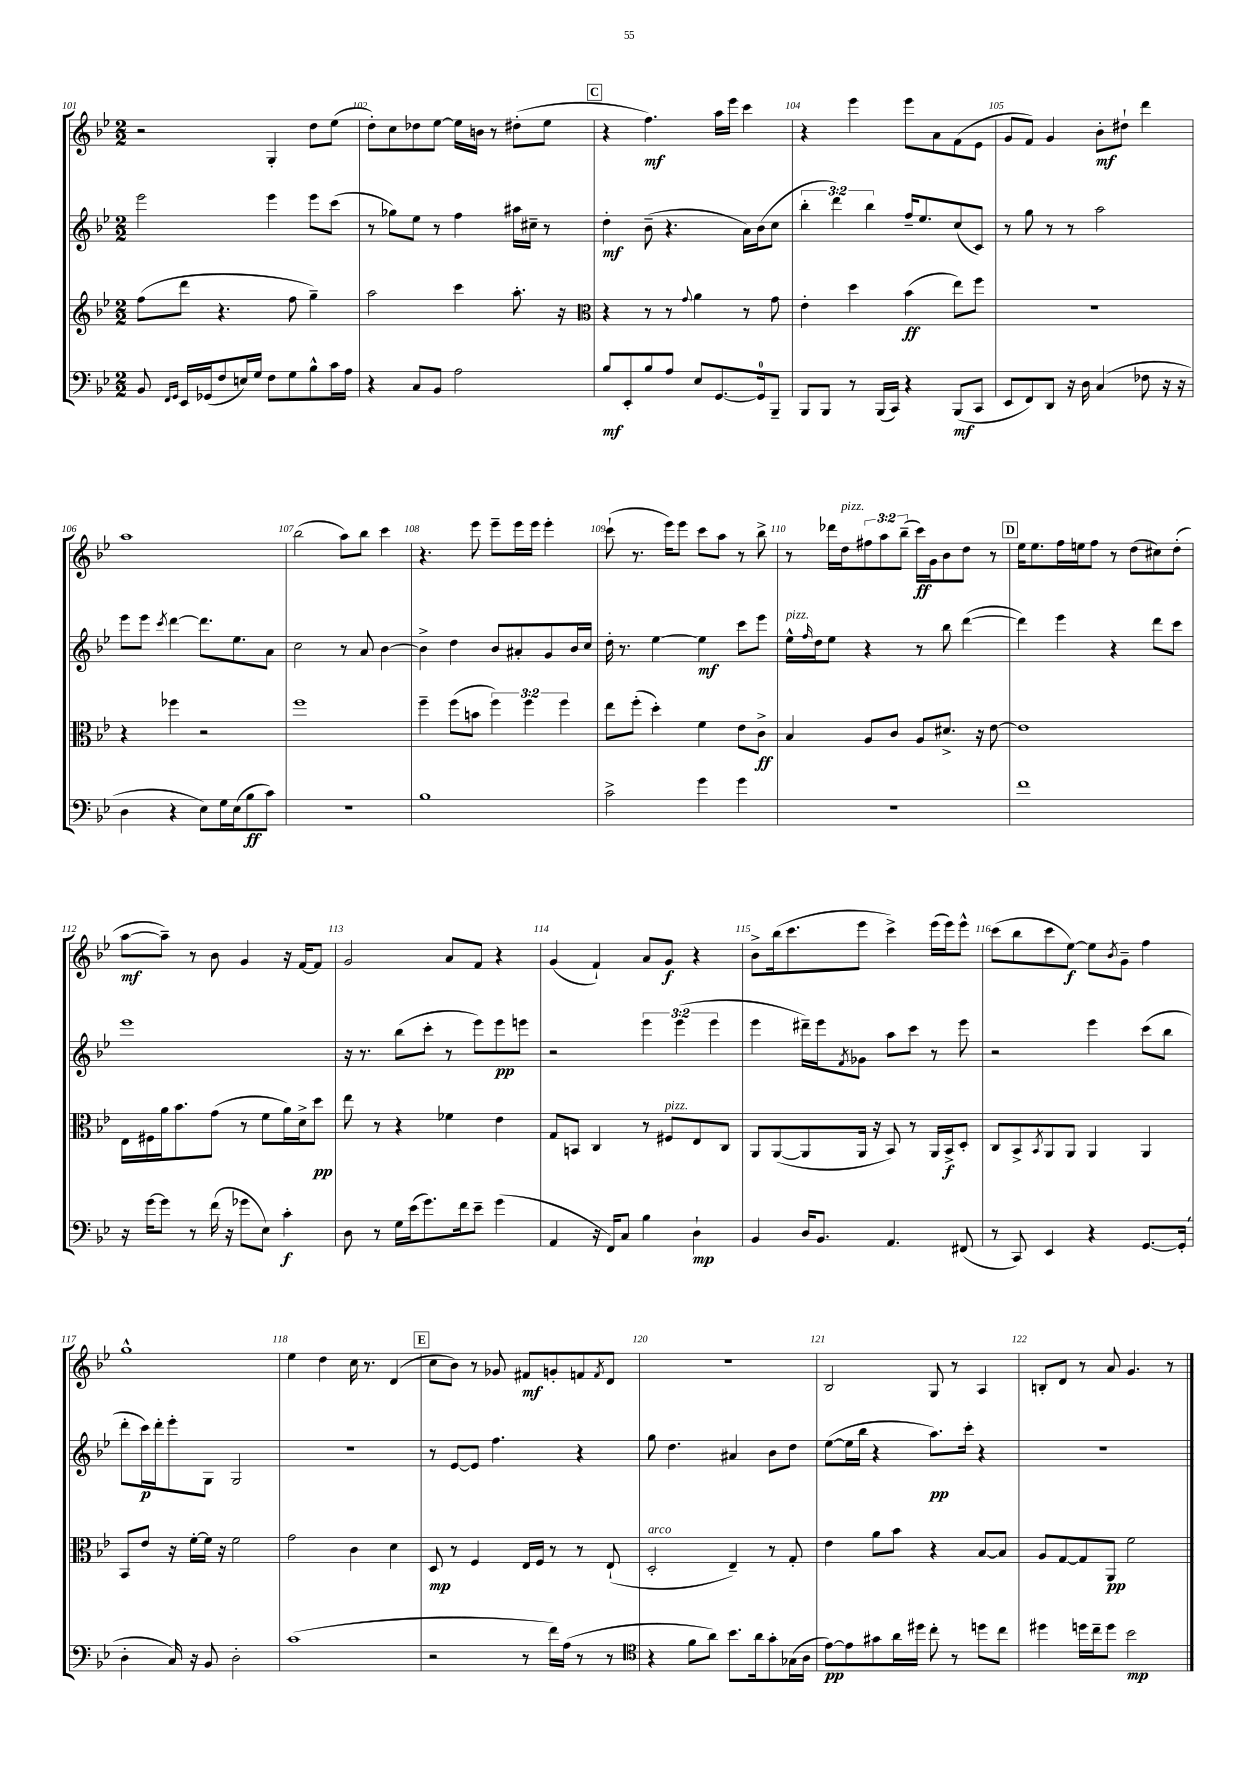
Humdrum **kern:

**kern	**kern	**kern	**kern
*staff4	*staff3	*staff2	*staff1
*clefF4	*clefG2	*clefG2	*clefG2
*k[b-e-]	*k[b-e-]	*k[b-e-]	*k[b-e-]
*M2/2	*M2/2	*M2/2	*M2/2
8BB-	(8ff	2eee-	2r
16qqFF	.	.	.
16qqGG	.	.	.
16EE-	8ddd	.	.
(16GG-	.	.	.
8F	4.r	.	.
16E)	.	.	.
16G	.	.	.
8F	.	4eee-	4G'
8G	8ff	.	.
8B-^^	4gg~)	8eee-	8dd
16c	.	(8ccc	(8ee-
16A	.	.	.
=	=	=	=
4r	2aa	8r	8dd')
.	.	8gg-)	8cc
8C	.	8ee-	8dd-
8BB-	.	8r	[8ee-
2A	4ccc	4ff	16ee-]
.	.	.	16b
.	.	.	8r
.	8.aa'	16aa#	(8dd#'
.	.	16cc#~	.
.	.	8r	8ee-
.	16r	.	.
=	=	=	=
*	*clefC3	*	*
8B-	4r	4dd'	4r
8EE-'	.	.	.
8B-	8r	(8b-~	4.ff)
8A	8r	4.r	.
.	8qqg	.	.
8E-	4a	.	.
[8.GG	.	.	16aa
.	.	.	16eee-
.	8r	16a)	4ccc
16GG]	.	(16b-	.
8BBB-~	8g	8cc	.
=	=	=	=
8BBB-	4e-'	6bb-'	4r
8BBB-	.	.	.
.	.	6ddd)	.
8r	4dd	.	4eee-
.	.	6bb-	.
(16BBB-	.	.	.
16CC)	.	.	.
4r	(4b-	16ff~	8eee-
.	.	8.ee-	.
.	.	.	8a
(8BBB-	8ee-)	(8cc	(8f
8CC	8ff	8c)	8e-
=	=	=	=
8EE-	1r	8r	8g
8FF)	.	8gg	8f)
8DD	.	8r	4g
16r	.	8r	.
16D	.	.	.
(4C	.	2aa	8b-'
.	.	.	8dd#`
8F-	.	.	4ddd
16r	.	.	.
16r	.	.	.
=	=	=	=
4D	4r	8eee-	1aa
.	.	8eee-	.
.	.	8qccc	.
4r	4ff-	[4ddd	.
8E-)	2r	8.ddd]	.
16G	.	.	.
(16E-	.	8.ee-	.
8B-	.	.	.
8c)	.	8a	.
=	=	=	=
1r	1ff	2cc	(2bb-
.	.	8r	8aa)
.	.	8a	8bb-
.	.	[4b-	4ccc
=	=	=	=
1B-	4ff~	4b-^]	4.r
.	(8ff	4dd	.
.	8b	.	8eee-
.	6ff)	8b-	8eee-~
.	.	8a#'	16eee-
.	6ff	.	.
.	.	.	16eee-
.	.	8g	4eee-'
.	6ff	.	.
.	.	16b-	.
.	.	16cc	.
=	=	=	=
2c^	8ee-	16dd'	(8ccc`
.	.	8.r	.
.	(8ff'	.	8.r
.	4dd')	[4ee-	.
.	.	.	16eee-)
.	.	.	8eee-
4g	4f	4ee-]	8ccc
.	.	.	8aa
4g	8e-	8ccc	8r
.	8c^	8eee-	8bb-^
=	=	=	=
1r	4B-	16ee-^^	8r
.	.	16qqff	.
.	.	16dd	.
.	.	8ee-	16ddd-
.	.	.	16dd
.	8A	4r	12ff#
.	.	.	12aa
.	8c	.	.
.	.	.	(12bb-~
.	8A	8r	16ccc)
.	.	.	16g
.	8.d#^	8bb-	8b-
.	.	([4ddd	8dd
.	16r	.	.
.	[8e-	.	8r
=	=	=	=
1f	1e-]	4ddd])	16ee-
.	.	.	8.ee-
.	.	4eee-	16ff
.	.	.	16ee
.	.	.	8ff
.	.	4r	8r
.	.	.	(8dd
.	.	8ddd	8cc#)
.	.	8ccc	(8dd'
=	=	=	=
16r	16E-	1eee-	[8aa
[16g	16F#	.	.
8g]	16a	.	8aa~])
.	8.b-	.	.
8r	.	.	8r
(16f	(8g	.	8b-
16r	.	.	.
8g-	8r	.	4g
8E-)	8f	.	.
4c'	16a)	.	16r
.	16d^	.	[16f
.	8dd	.	8f]
=	=	=	=
8D	8ee-	16r	2g
.	.	8.r	.
8r	8r	.	.
16G	4r	(8bb-	.
(16e-	.	.	.
8.g)	.	8ccc'	.
.	4f-	8r	8a
16f	.	.	.
8e-~	.	8eee-)	8f
(4g	4e-	8eee-	4r
.	.	8eee	.
=	=	=	=
4AA	8G	2r	(4g
.	8BB	.	.
16r	4C	.	4f`)
16FF)	.	.	.
8C	.	.	.
4B-	8r	6eee-	8a
.	8F#	.	8g
.	.	(6eee-	.
4D`	8E-	.	4r
.	.	6eee-	.
.	8C	.	.
=	=	=	=
4BB-	8AA	4eee-	8b-^
.	([8AA	.	(16bb-
.	.	.	8.ccc
16D	8AA]	16ddd#~)	.
8.BB-	.	16eee-	.
.	.	8qf	.
.	16AA	8g-	8eee-
.	16r	.	.
4.AA	8BB-)	8aa	4ccc^)
.	8r	8ccc	.
.	16AA	8r	(16eee-
.	16BB-^	.	16eee-)
(8FF#	8D'	8eee-	8eee-^^
=	=	=	=
8r	8C	2r	(8ccc
8CC)	8BB-^	.	8bb-
.	8qBB-	.	.
4EE-	8AA	.	8ccc
.	8AA	.	[8ee-)
4r	4AA	4eee-	8ee-]
.	.	.	8qb-
.	.	.	8g~
[8.GG	4AA	(8ccc	4ff
.	.	8bb-	.
(16GG']	.	.	.
=	=	=	=
4D'	8BB-	8ddd'	1gg^^
.	8e-	16ccc)	.
.	.	16ddd'	.
16C)	16r	8eee-'	.
16r	[16f'	.	.
8BB-	16f]	8G	.
.	16r	.	.
2D'	2f	2G	.
=	=	=	=
(1c	2g	1r	4ee-
.	.	.	4dd
.	4c	.	16cc
.	.	.	8.r
.	4d	.	(4d
=	=	=	=
2r	8D	8r	8cc
.	8r	[8e-	8b-)
.	4F	8e-]	8r
.	.	4.ff	8g-
8r	16E-	.	8f#
.	16F	.	.
16f)	8r	.	8g'
(16A	.	.	.
8r	8r	4r	8f
.	.	.	8qf
8r	(8E-`	.	8d
=	=	=	=
*clefC4	*	*	*
4r	2D'	8gg	1r
.	.	4.dd	.
8f	.	.	.
8a)	.	.	.
8.b-	4E-~)	4a#	.
16a	.	.	.
8g'	8r	8b-	.
(16G-	8G'	8dd	.
16A	.	.	.
=	=	=	=
[8e-)	4e-	([8ee-	2B-
8e-]	.	16ee-]	.
.	.	16bb-	.
8g#	8a	4r	.
16a	8b-	.	.
16dd#	.	.	.
8cc'	4r	8.aa)	8G
8r	.	.	8r
.	.	16ccc'	.
8dd	[8B-	4r	4A
8cc	8B-]	.	.
=	=	=	=
4dd#	8A	1r	8B'
.	[8G	.	8d
16dd	8G]	.	8r
16cc~	.	.	.
8dd	8AA	.	8a
2b-	2f	.	4.g
.	.	.	8r
==	==	==	==
*-	*-	*-	*-
